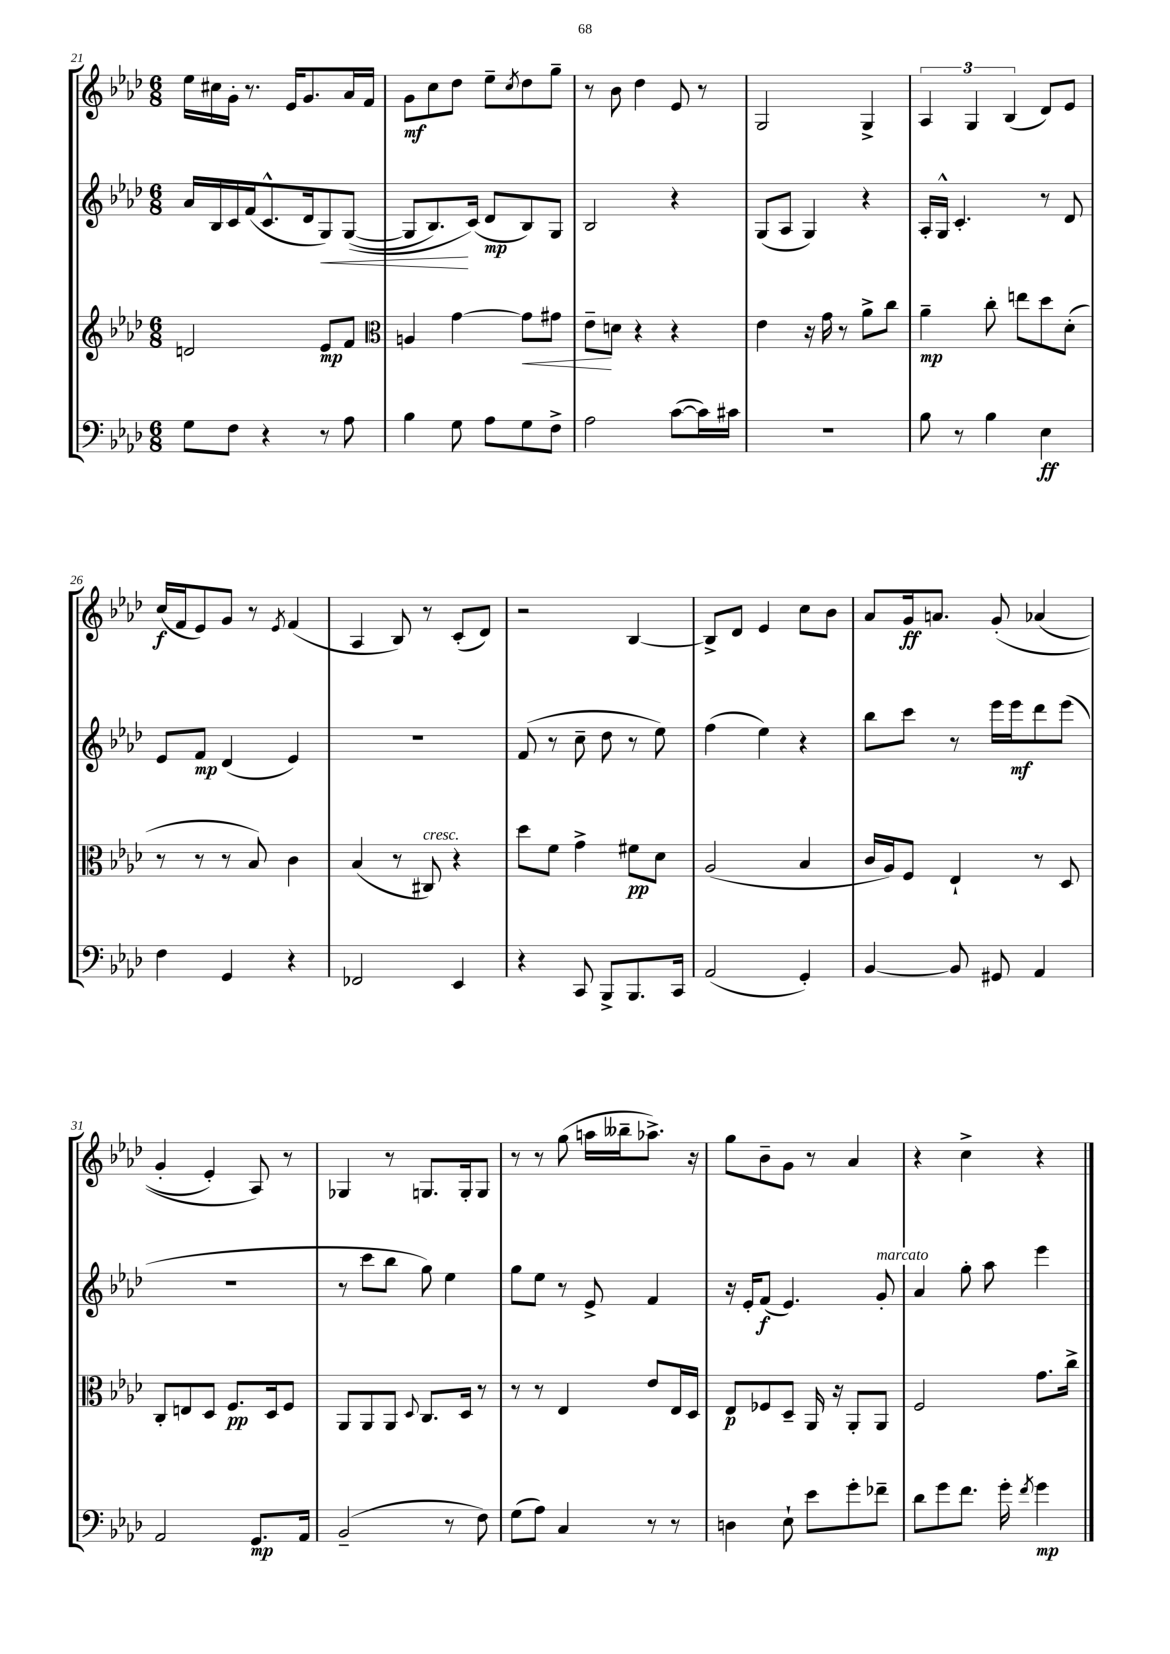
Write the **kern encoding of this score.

**kern	**dynam	**kern	**dynam	**kern	**dynam	**kern	**dynam
*part4	*part4	*part3	*part3	*part2	*part2	*part1	*part1
*staff4	*staff4	*staff3	*staff3	*staff2	*staff2	*staff1	*staff1
*clefF4	*	*clefG2	*	*clefG2	*	*clefG2	*
*k[b-e-a-d-]	*	*k[b-e-a-d-]	*	*k[b-e-a-d-]	*	*k[b-e-a-d-]	*
*M6/8	*	*M6/8	*	*M6/8	*	*M6/8	*
=21	=21	=21	=21	=21	=21	=21	=21
8G\L	.	2dn/	.	16a-/LL	.	16ee-\LL	.
.	.	.	.	16B-/	.	16cc#X\	.
8F\J	.	.	.	16c/	.	16g'\JJ	.
.	.	.	.	(16f/J	.	8.r	.
4r	.	.	.	8.c^^/	.	.	.
.	.	.	.	.	.	16e-/KL	.
.	.	.	.	16d-/k	.	8.g/	.
!	!	!	!	!	!LO:HP:b	!	!
8r	.	8e-/L	mp	8G/)	<	.	.
8A-\	.	8f/J	.	(([8G/J	.	16a-/L	.
.	.	.	.	.	.	16f/JJ	.
=22	=22	=22	=22	=22	=22	=22	=22
*	*	*clefC3	*	*	*	*	*
4B-\	.	4An/	.	8G/L]	.	8g\L	mf
.	.	.	.	8.B-/)	.	8cc\	.
8G\	.	[4g\	.	.	.	8dd-\J	.
.	.	.	.	(16c/Jk)	[	.	.
8A-\L	.	.	.	8d-/L	mp	8ee-~\L	.
.	.	.	.	.	.	8qcc/	.
!	!	!	!LO:HP:b	!	!	!	!
8G\	.	8g\L]	<	8B-/)	.	8dd-\	.
8F^\J	.	8g#X\J	.	8G/J	.	8gg~\J	.
=23	=23	=23	=23	=23	=23	=23	=23
2A-\	.	8e-~\L	.	2B-/	.	8r	.
.	.	8dn\J	[	.	.	8b-\	.
.	.	4r	.	.	.	4dd-\	.
([8c\L	.	4r	.	4r	.	8e-/	.
16c\L])	.	.	.	.	.	8r	.
16c#X\JJ	.	.	.	.	.	.	.
=24	=24	=24	=24	=24	=24	=24	=24
2.r	.	4e-\	.	(8G/L	.	2G/	.
.	.	.	.	8A-/J	.	.	.
.	.	16r	.	4G/)	.	.	.
.	.	16g\	.	.	.	.	.
.	.	8r	.	.	.	.	.
.	.	8a-^\L	.	4r	.	4G^/	.
.	.	8cc\J	.	.	.	.	.
=25	=25	=25	=25	=25	=25	=25	=25
8B-\	.	4a-~\	mp	16A-'/LL	.	6A-/	.
.	.	.	.	16G^^/JJ	.	.	.
8r	.	.	.	4.c'/	.	.	.
.	.	.	.	.	.	6G/	.
4B-\	.	8cc'\	.	.	.	.	.
.	.	.	.	.	.	(6B-/	.
.	.	8een\L	.	.	.	.	.
4E-\	ff	8dd-\	.	8r	.	8d-/L)	.
.	.	(8d-'\J	.	8d-/	.	8e-/J	.
!!LO:LB:g=z
=26	=26	=26	=26	=26	=26	=26	=26
4F\	.	8r	.	8e-/L	.	(16cc/LL	f
.	.	.	.	.	.	16f/J	.
.	.	8r	.	8f/J	mp	8e-/)	.
4GG/	.	8r	.	(4d-/	.	8g/J	.
.	.	8B-/)	.	.	.	8r	.
.	.	.	.	.	.	8qe-/	.
4r	.	4c\	.	4e-/)	.	(4f/	.
=27	=27	=27	=27	=27	=27	=27	=27
2FF-X/	.	(4B-/	.	2.r	.	4A-/	.
.	.	8r	.	.	.	8B-/)	.
!	!	!LO:TX:a:i:t=cresc.	!	!	!	!	!
.	.	8C#X/)	.	.	.	8r	.
4EE-/	.	4r	.	.	.	(8c'/L	.
.	.	.	.	.	.	8d-/J)	.
=28	=28	=28	=28	=28	=28	=28	=28
4r	.	8dd-\L	.	(8f/	.	2r	.
.	.	8f\J	.	8r	.	.	.
8CC/	.	4g^\	.	8cc~\	.	.	.
8BBB-^/L	.	.	.	8dd-\	.	.	.
8.BBB-/	.	8f#X\L	pp	8r	.	[4B-/	.
.	.	8d-\J	.	8ee-\)	.	.	.
16CC/Jk	.	.	.	.	.	.	.
=29	=29	=29	=29	=29	=29	=29	=29
(2AA-/	.	(2A-/	.	(4ff\	.	8B-^/L]	.
.	.	.	.	.	.	8d-/J	.
.	.	.	.	4ee-\)	.	4e-/	.
4GG'/)	.	4B-/	.	4r	.	8cc\L	.
.	.	.	.	.	.	8b-\J	.
=30	=30	=30	=30	=30	=30	=30	=30
[4BB-/	.	16c/LL	.	8bb-\L	.	8a-/L	.
.	.	16A-/J)	.	.	.	.	.
.	.	8F/J	.	8ccc\J	.	16g/k	ff
.	.	.	.	.	.	8.an/J	.
8BB-/]	.	4E-`/	.	8r	.	.	.
8GG#X/	.	.	.	16eee-\LL	.	(8g'/	.
.	.	.	.	16eee-\J	mf	.	.
4AA-/	.	8r	.	8ddd-\	.	(4a-X/	.
.	.	8D-/	.	(8eee-\J	.	.	.
!!LO:LB:g=z
=31	=31	=31	=31	=31	=31	=31	=31
2AA-/	.	8C'/L	.	2.r	.	4g'/	.
.	.	8En/	.	.	.	.	.
.	.	8D-/J	.	.	.	4e-'/)	.
.	.	8.F/L	pp	.	.	.	.
8.GG/L	mp	.	.	.	.	8A-/)	.
.	.	16D-/k	.	.	.	.	.
.	.	8F/J	.	.	.	8r	.
16AA-/Jk	.	.	.	.	.	.	.
=32	=32	=32	=32	=32	=32	=32	=32
(2BB-~/	.	8AA-/L	.	8r	.	4G-X/	.
.	.	8AA-/	.	8ccc\L	.	.	.
.	.	8AA-/J	.	8bb-\J	.	8r	.
.	.	8qqD-/	.	.	.	.	.
.	.	8.C/L	.	8gg\)	.	8.Gn/L	.
8r	.	.	.	4ee-\	.	.	.
.	.	16D-/Jk	.	.	.	16G'/k	.
8F\)	.	8r	.	.	.	8G/J	.
=33	=33	=33	=33	=33	=33	=33	=33
(8G\L	.	8r	.	8gg\L	.	8r	.
8A-\J)	.	8r	.	8ee-\J	.	8r	.
4C/	.	4E-/	.	8r	.	(8gg\	.
.	.	.	.	8e-^/	.	16aan\LL	.
.	.	.	.	.	.	16bb--X~\J	.
8r	.	8e-/L	.	4f/	.	8.aa-X^\J)	.
8r	.	16E-/L	.	.	.	.	.
.	.	16D-/JJ	.	.	.	16r	.
=34	=34	=34	=34	=34	=34	=34	=34
4Dn\	.	8E-/L	p	16r	.	8gg\L	.
.	.	.	.	16e-'/KL	.	.	.
.	.	8F-X/	.	(8f/J	f	8b-~\	.
8E-`\	.	8D-~/J	.	4.e-/)	.	8g\J	.
8e-\L	.	16AA-/	.	.	.	8r	.
.	.	16r	.	.	.	.	.
8g'\	.	8AA-'/L	.	.	.	4a-/	.
!	!	!	!	!LO:TX:a:i:t=marcato	!	!	!
8f-X~\J	.	8AA-/J	.	8g'/	.	.	.
=35	=35	=35	=35	=35	=35	=35	=35
8d-\L	.	2F/	.	4a-/	.	4r	.
8g\	.	.	.	.	.	.	.
8.f\J	.	.	.	8gg'\	.	4cc^\	.
.	.	.	.	8aa-\	.	.	.
16g'\	.	.	.	.	.	.	.
8qf/	.	.	.	.	.	.	.
4g\	mp	8.g\L	.	4eee-\	.	4r	.
.	.	16cc^\Jk	.	.	.	.	.
==	==	==	==	==	==	==	==
*-	*-	*-	*-	*-	*-	*-	*-
